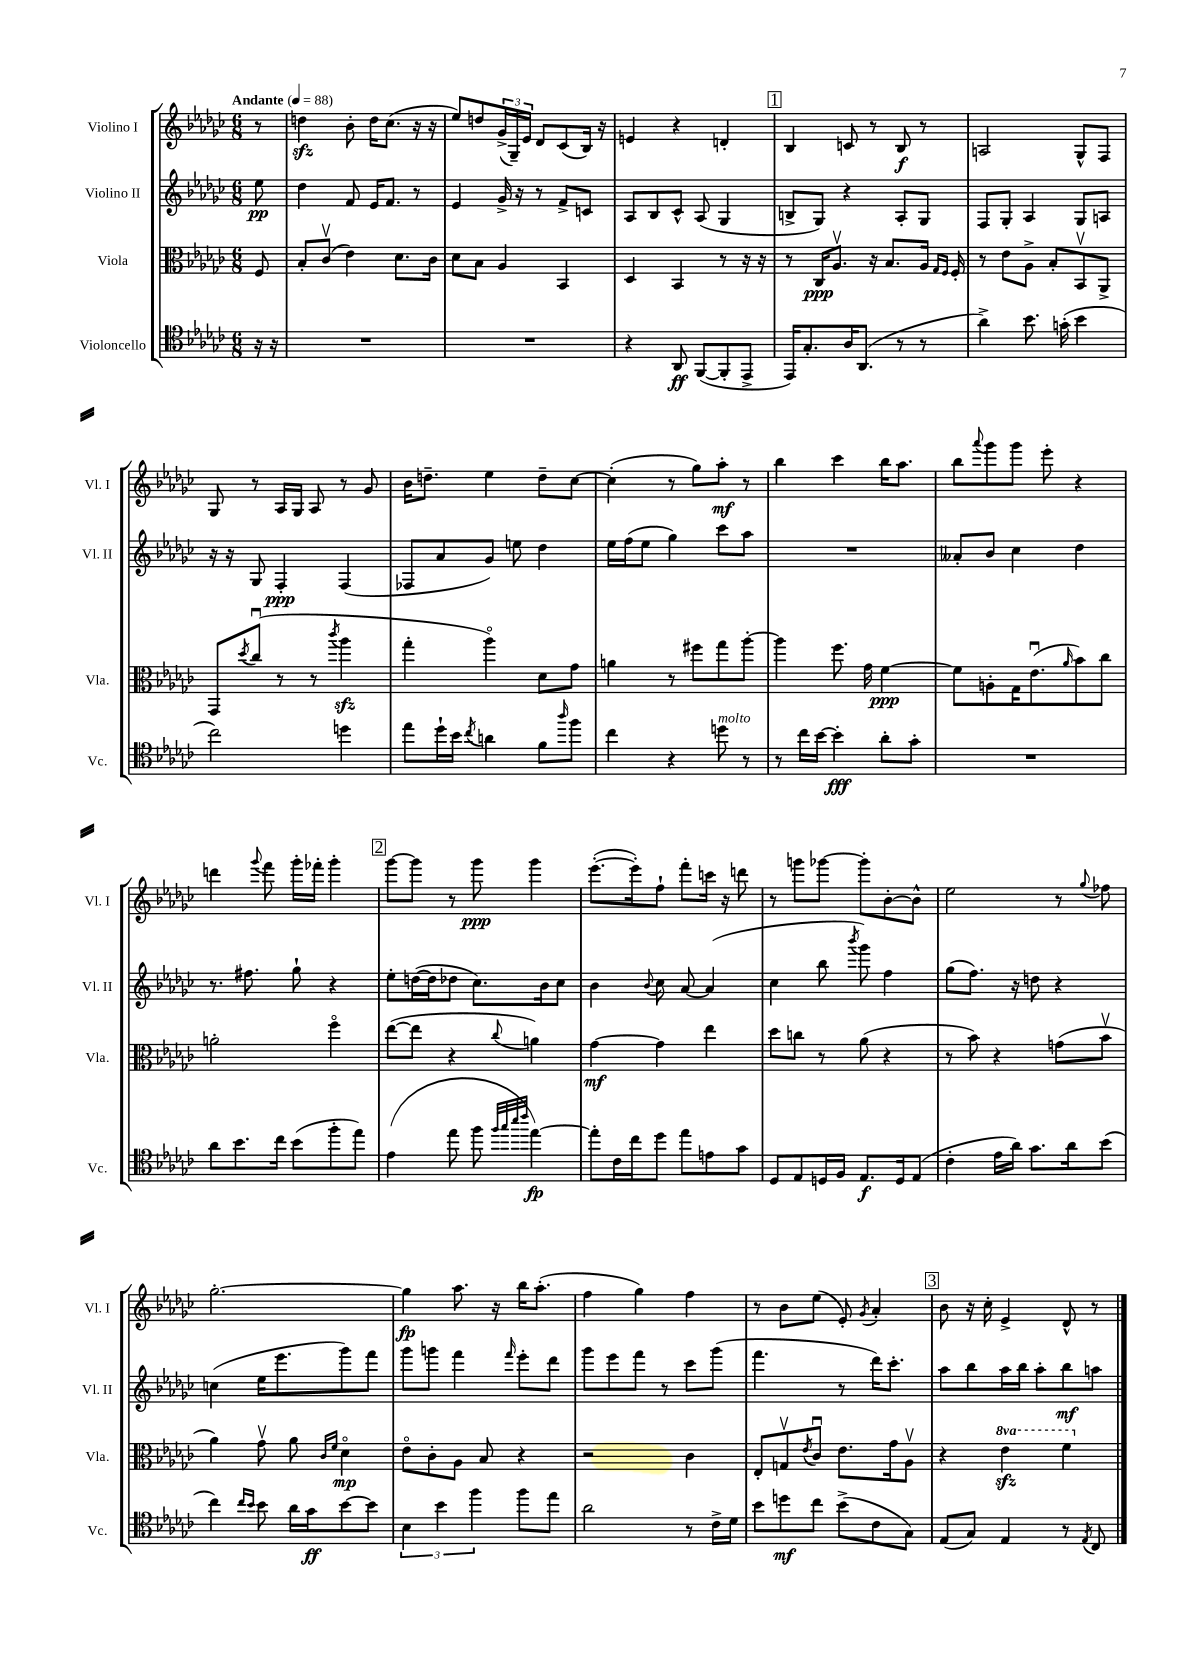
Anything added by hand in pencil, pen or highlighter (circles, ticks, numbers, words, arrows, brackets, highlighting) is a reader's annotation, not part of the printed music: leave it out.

**kern	**dynam	**kern	**dynam	**kern	**dynam	**kern	**dynam
*part4	*part4	*part3	*part3	*part2	*part2	*part1	*part1
*staff4	*staff4	*staff3	*staff3	*staff2	*staff2	*staff1	*staff1
*I"Violoncello	*	*I"Viola	*	*I"Violino II	*	*I"Violino I	*
*I'Vc.	*	*I'Vla.	*	*I'Vl. II	*	*I'Vl. I	*
*clefC4	*	*clefC3	*	*clefG2	*	*clefG2	*
*k[b-e-a-d-g-c-]	*	*k[b-e-a-d-g-c-]	*	*k[b-e-a-d-g-c-]	*	*k[b-e-a-d-g-c-]	*
*M6/8	*	*M6/8	*	*M6/8	*	*M6/8	*
*MM88	*	*MM88	*	*MM88	*	*MM88	*
=	=	=	=	=	=	=	=
!	!	!	!	!	!	!LO:TX:a:B:t=Andante	!
16r	.	8F/	.	8ee-\	pp	8r	.
16r	.	.	.	.	.	.	.
=1	=1	=1	=1	=1	=1	=1	=1
2.r	.	8B-'/L	.	4dd-\	.	4ddnzz\	.
.	.	(8c-v/J	.	.	.	.	.
.	.	4e-\)	.	8f/	.	8b-'\	.
.	.	.	.	16e-/KL	.	16dd\KL	.
.	.	.	.	8.f/J	.	(8.cc-\J	.
.	.	8.d-\L	.	.	.	.	.
.	.	.	.	8r	.	16r	.
.	.	16c-\Jk	.	.	.	16r	.
=2	=2	=2	=2	=2	=2	=2	=2
2.r	.	8d-\L	.	4e-/	.	8ee-/L)	.
.	.	8B-\J	.	.	.	8ddn/	.
.	.	4A-/	.	16g-^/	.	(24g-^/L	.
.	.	.	.	.	.	24G-~/)	.
.	.	.	.	16r	.	.	.
.	.	.	.	.	.	24e-/JJ	.
.	.	.	.	8r	.	8d-/L	.
.	.	4BB-/	.	8f^/L	.	(8c-/	.
.	.	.	.	8cn/J	.	16B-/Jk)	.
.	.	.	.	.	.	16r	.
=3	=3	=3	=3	=3	=3	=3	=3
4r	.	4D-/	.	8A-/L	.	4en/	.
.	.	.	.	8B-/	.	.	.
8AA-/	ff	4BB-/	.	8c-^^/J	.	4r	.
([8FF/L	.	.	.	(8A-/	.	.	.
8FF'/]	.	8r	.	4G-/	.	4dn'/	.
8EE-^/J	.	16r	.	.	.	.	.
.	.	16r	.	.	.	.	.
!!LO:REH:place=s1:t=1
=4	=4	=4	=4	=4	=4	=4	=4
16EE-/KL)	.	8r	.	8Bn^/L	.	4B-/	.
8.G-'/	.	.	.	.	.	.	.
.	.	16C-/KL	ppp	8G-/J)	.	.	.
.	.	8.A-v/J	.	.	.	.	.
16A-/K	.	.	.	4r	.	8cn/	.
(8.AA-/J	.	.	.	.	.	.	.
.	.	16r	.	.	.	8r	.
.	.	8.B-/L	.	.	.	.	.
8r	.	.	.	8A-'/L	.	8B-/	f
8r	.	16A-/Jk	.	8G-/J	.	8r	.
.	.	16qqG-/LL	.	.	.	.	.
.	.	16qqF/JJ	.	.	.	.	.
.	.	16F'/	.	.	.	.	.
=5	=5	=5	=5	=5	=5	=5	=5
4a-^\)	.	8r	.	8F/L	.	2An/	.
.	.	8e-\L	.	8G-'/J	.	.	.
8.b-\	.	8A-^\J	.	4A-/	.	.	.
.	.	8B-'/L	.	.	.	.	.
(16gn'\	.	.	.	.	.	.	.
4b-\	.	8BB-v/	.	8G-/L	.	8G-^^/L	.
.	.	8AA-^/J	.	8An/J	.	8F/J	.
!!LO:LB:g=z
=6	=6	=6	=6	=6	=6	=6	=6
2cc-\)	.	8GG-/L	.	16r	.	8G-/	.
.	.	.	.	16r	.	.	.
.	.	8qdd-/	.	.	.	.	.
.	.	(8cc-u/J	.	8G-/	.	8r	.
.	.	8r	.	4F'/	ppp	16A-/LL	.
.	.	.	.	.	.	16G-/JJ	.
.	.	8r	.	.	.	8A-/	.
.	.	8qccc-/	.	.	.	.	.
4ddn\	.	4aa-zz\	.	(4F/	.	8r	.
.	.	.	.	.	.	8g-/	.
=7	=7	=7	=7	=7	=7	=7	=7
8ee-\L	.	4gg-'\	.	8F-X/L	.	16b-\KL	.
.	.	.	.	.	.	8.ddn~\J	.
16dd-`\L	.	.	.	8a-/	.	.	.
16b-\JJ	.	.	.	.	.	.	.
8qcc-/	.	.	.	.	.	.	.
4an\	.	4aa-\)	.	8g-/J)	.	4ee-\	.
.	.	.	.	8een\	.	.	.
8f\L	.	8d-\L	.	4dd-\	.	8dd~\L	.
16qqaa-/	.	.	.	.	.	.	.
8ff\J	.	8g-\J	.	.	.	[8cc-\J	.
=8	=8	=8	=8	=8	=8	=8	=8
4cc-\	.	4an\	.	16ee-\LL	.	(4cc-'\]	.
.	.	.	.	(16ff\J	.	.	.
.	.	.	.	8ee-\J	.	.	.
4r	.	8r	.	4gg-\)	.	8r	.
.	.	8ff#X\L	.	.	.	8gg-\L)	.
!LO:TX:a:i:t=molto	!	!	!	!	!	!	!
8ddn\	.	8gg-\	.	8ccc-\L	.	8aa-'\J	mf
8r	.	[8aa-'\J	.	8aa-\J	.	8r	.
=9	=9	=9	=9	=9	=9	=9	=9
8r	.	4aa-\]	.	2.r	.	4bb-\	.
16cc-\LL	.	.	.	.	.	.	.
[16b-\JJ	.	.	.	.	.	.	.
4b-'\]	fff	8.ff\	.	.	.	4ccc-\	.
.	.	16g-\	.	.	.	.	.
8a-'\L	.	[4f\	ppp	.	.	16bb-\KL	.
.	.	.	.	.	.	8.aa-\J	.
8g-'\J	.	.	.	.	.	.	.
=10	=10	=10	=10	=10	=10	=10	=10
2.r	.	8f\L]	.	8a--X'/L	.	8bb-\L	.
.	.	.	.	.	.	8qqaaa-/	.
.	.	8An'\	.	8b-/J	.	8ggg-\	.
.	.	16G-\K	.	4cc-\	.	8ggg-\J	.
.	.	(8.e-u\	.	.	.	.	.
.	.	.	.	.	.	8eee-'\	.
.	.	16qqa-/	.	.	.	.	.
.	.	8b-\)	.	4dd-\	.	4r	.
.	.	8cc-\J	.	.	.	.	.
!!LO:LB:g=z
=11	=11	=11	=11	=11	=11	=11	=11
8a-\L	.	2an'\	.	8.r	.	4dddn\	.
8.b-\	.	.	.	.	.	.	.
.	.	.	.	8.ff#X\	.	.	.
.	.	.	.	.	.	8qqggg-/	.
.	.	.	.	.	.	8fff\	.
16cc-\Jk	.	.	.	.	.	.	.
(8b-\L	.	.	.	8gg-`\	.	16ggg-'\LL	.
.	.	.	.	.	.	16fff-X'\JJ	.
8ff'\	.	4ff\	.	4r	.	4ggg-'\	.
8ee-\J)	.	.	.	.	.	.	.
!!LO:REH:place=s1:t=2
=12	=12	=12	=12	=12	=12	=12	=12
(4e-\	.	([8ee-\L	.	8ee-'\L	.	[8ggg-\L	.
.	.	8ee-\J]	.	([16ddn\L	.	8ggg-\J]	.
.	.	.	.	16dd\J]	.	.	.
8ee-\	.	4r	.	8dd-X\J	.	8r	.
8ff\	.	.	.	8.cc-\L)	.	8ggg-\	ppp
32qqff/LLL	.	.	.	.	.	.	.
32qqgg-/	.	.	.	.	.	.	.
32qqbb-/	.	.	.	.	.	.	.
32qqccc-/JJJ	.	8qqcc-/	.	.	.	.	.
[4ee-\)	fp	4an\)	.	.	.	4ggg-\	.
.	.	.	.	16b-\k	.	.	.
.	.	.	.	8cc-\J	.	.	.
=13	=13	=13	=13	=13	=13	=13	=13
8ee-'\L]	.	[4g-\	mf	4b-\	.	([8.eee-'\L	.
16c-\L	.	.	.	.	.	.	.
16cc-\J	.	.	.	.	.	16eee-'\k])	.
.	.	.	.	8qqb-/	.	.	.
8dd-\J	.	4g-\]	.	8cc-\	.	8ff`\J	.
8ee-\L	.	.	.	[8a-/	.	8fff'\L	.
8en\	.	4ee-\	.	(4a-/]	.	16cccn\Jk	.
.	.	.	.	.	.	16r	.
8g-\J	.	.	.	.	.	8dddn\	.
=14	=14	=14	=14	=14	=14	=14	=14
8D-/L	.	8dd-\L	.	4cc-\	.	8r	.
8E-/	.	8ccn\J	.	.	.	8gggn\L	.
16Dn/L	.	8r	.	8bb-\	.	[8ggg-X\J	.
16F/JJ	.	.	.	.	.	.	.
.	.	.	.	8qbbb-/	.	.	.
8.E-/L	f	(8a-\	.	8ggg-\)	.	8ggg-'\L]	.
.	.	4r	.	4ff\	.	[8b-'\	.
16D/k	.	.	.	.	.	.	.
(8E-/J	.	.	.	.	.	8b-^^\J]	.
=15	=15	=15	=15	=15	=15	=15	=15
4c-'\	.	8r	.	(8gg-\L	.	2ee-\	.
.	.	8b-\)	.	8.ff\J)	.	.	.
16e-\LL	.	4r	.	.	.	.	.
16a-\JJ)	.	.	.	16r	.	.	.
8.g-\L	.	.	.	8ddn\	.	.	.
.	.	(8gn\L	.	4r	.	8r	.
16a-\k	.	.	.	.	.	.	.
.	.	.	.	.	.	8qqgg-/	.
(8b-\J	.	8b-v\J	.	.	.	8ff-X\	.
!!LO:LB:g=z
=16	=16	=16	=16	=16	=16	=16	=16
4cc-\)	.	4a-\)	.	(4ccn\	.	[2.gg-'\	.
16qqcc-/LL	.	.	.	.	.	.	.
16qqb-/JJ	.	.	.	.	.	.	.
8b-\	.	8g-v\	.	16ee-\KL	.	.	.
.	.	.	.	8.eee-\	.	.	.
16a-\LL	.	8a-\	.	.	.	.	.
16g-\J	ff	.	.	.	.	.	.
.	.	16qqc-/LL	.	.	.	.	.
.	.	16qqf/JJ	.	.	.	.	.
[8b-\	.	4d-\	mp	8ggg-\)	.	.	.
8b-\J]	.	.	.	8fff\J	.	.	.
=17	=17	=17	=17	=17	=17	=17	=17
6B-\	.	8e-\L	.	8ggg-\L	.	4gg-\]	fp
.	.	8c-'\	.	8gggn\J	.	.	.
6b-\	.	.	.	.	.	.	.
.	.	8A-\J	.	4fff\	.	8.aa-\	.
6ff\	.	.	.	.	.	.	.
.	.	8B-/	.	.	.	.	.
.	.	.	.	.	.	16r	.
.	.	.	.	16qqfff/	.	.	.
8ff\L	.	4r	.	8eee-'\L	.	16bb-\KL	.
.	.	.	.	.	.	(8.aa-'\J	.
8ee-\J	.	.	.	8ddd-\J	.	.	.
=18	=18	=18	=18	=18	=18	=18	=18
2a-\	.	2r	.	8ggg-\L	.	4ff\	.
.	.	.	.	8eee-\	.	.	.
.	.	.	.	8fff\J	.	4gg-\)	.
.	.	.	.	8r	.	.	.
8r	.	4c-\	.	8ccc-\L	.	4ff\	.
16c-^\LL	.	.	.	(8ggg-\J	.	.	.
16d-\JJ	.	.	.	.	.	.	.
=19	=19	=19	=19	=19	=19	=19	=19
8b-\L	.	8E-'/L	.	4.fff\	.	8r	.
8ddn\	mf	8Gnv/	.	.	.	8b-\L	.
.	.	8qe-/	.	.	.	.	.
8cc-\J	.	8c-u/J	.	.	.	(8ee-\J	.
(8b-^\L	.	8.e-\L	.	8r	.	8e-'/)	.
.	.	.	.	.	.	8qg-/	.
8c-\	.	.	.	16ddd-\KL)	.	4a-'/	.
.	.	16g-\k	.	8.ccc-'\J	.	.	.
8G-\J)	.	8A-v\J	.	.	.	.	.
!!LO:REH:place=s1:t=3
=20	=20	=20	=20	=20	=20	=20	=20
(8E-/L	.	4r	.	8aa-\L	.	8b-\	.
8G-/J)	.	.	.	8bb-\	.	16r	.
.	.	.	.	.	.	16cc-'\	.
*	*	*8va	*	*	*	*	*
4E-/	.	4ee-zz\	.	16aa-\L	.	4e-^/	.
.	.	.	.	16bb-\JJ	.	.	.
.	.	.	.	8aa-'\L	.	.	.
8r	.	4ff\	.	8bb-\	mf	8d-^^/	.
8qE-/	.	.	.	.	.	.	.
8C-/	.	.	.	8aan\J	.	8r	.
*	*	*X8va	*	*	*	*	*
==	==	==	==	==	==	==	==
*-	*-	*-	*-	*-	*-	*-	*-
